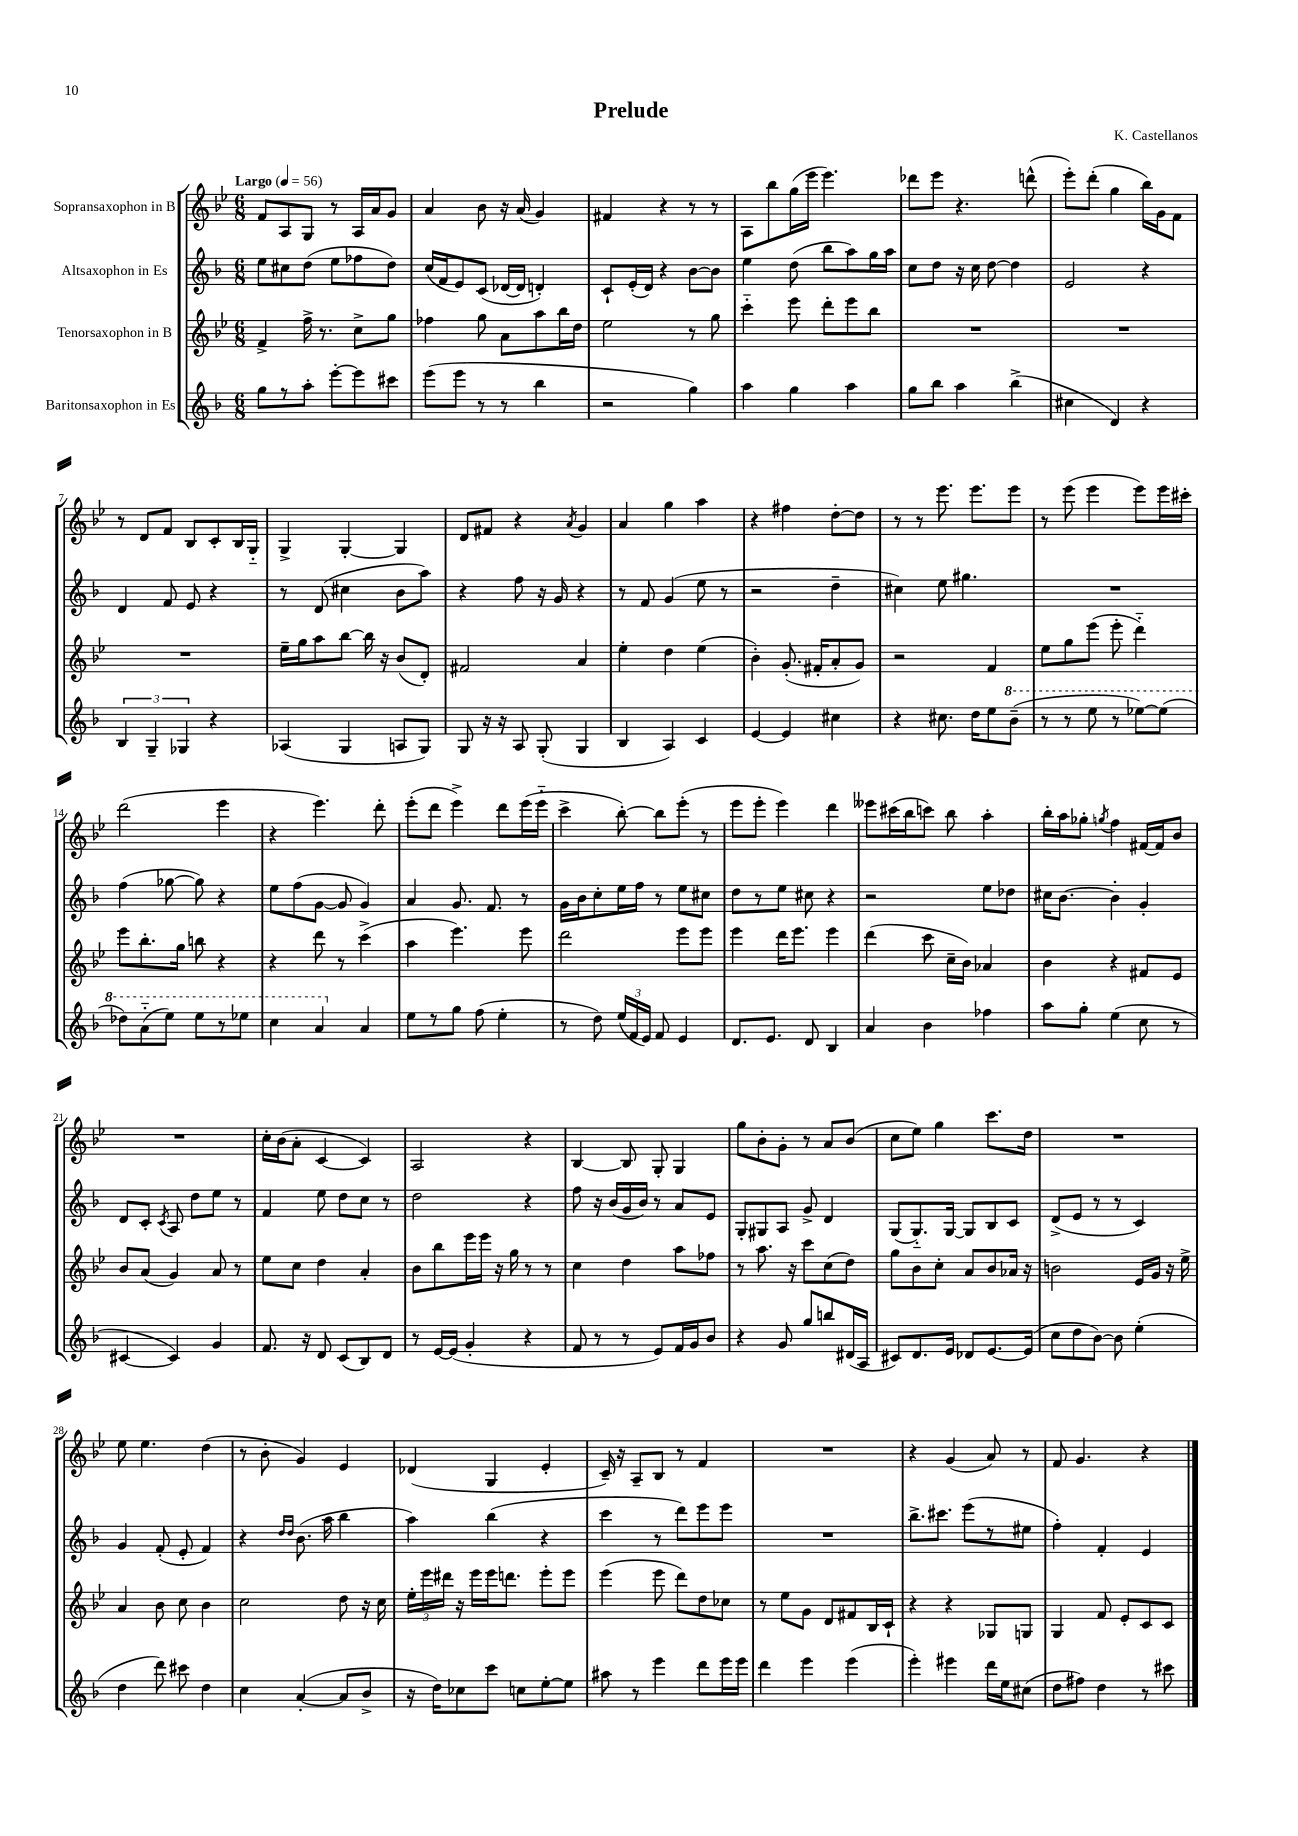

**kern	**kern	**kern	**kern
*part4	*part3	*part2	*part1
*staff4	*staff3	*staff2	*staff1
*I"Baritonsaxophon in Es	*I"Tenorsaxophon in B	*I"Altsaxophon in Es	*I"Sopransaxophon in B
*clefG2	*clefG2	*clefG2	*clefG2
*k[b-]	*k[b-e-]	*k[b-]	*k[b-e-]
*M6/8	*M6/8	*M6/8	*M6/8
*MM56	*MM56	*MM56	*MM56
=1	=1	=1	=1
!	!	!	!LO:TX:a:B:t=Largo
8gg\L	4f^/	8ee\L	8f/L
8r	.	8cc#X\	8A/
8aa'\J	16ff^\	(8dd\J	8G/J
.	8.r	.	.
[8eee'\L	.	8ee\L	8r
8eee\]	8cc^\L	8ff-X\	16A/LL
.	.	.	16a/J
8ccc#X\J	8gg\J	8dd\J)	8g/J
=2	=2	=2	=2
(8eee\L	4ff-X\	(16cc/LL	4a/
.	.	16f/J	.
8eee\J	.	8e/)	.
8r	8gg\	(8c/J	8b-\
8r	8a\L	[16d-X/LL	16r
.	.	16d-/JJ]	(16a/
4bb-\	8aa\	4dn'/)	4g/)
.	16bb-\L	.	.
.	16dd\JJ	.	.
=3	=3	=3	=3
2r	2ee-\	8c`/L	4f#X/
.	.	(16e'/L	.
.	.	16d/JJ)	.
.	.	4r	4r
4gg\)	8r	[8b-\L	8r
.	8gg\	8b-\J]	8r
=4	=4	=4	=4
4aa\	4ccc\	4ee\	8A\L
.	.	.	8bb-\
4gg\	8eee-\	(8dd\	(16gg\L
.	.	.	16eee-\JJ
.	8ddd'\L	8bb-\L	4.eee-\)
4aa\	8eee-\	8aa\)	.
.	8bb-\J	16gg\L	.
.	.	16aa\JJ	.
=5	=5	=5	=5
8gg\L	2.r	8cc\L	8ddd-X\L
8bb-\J	.	8dd\J	8eee-\J
4aa\	.	16r	4.r
.	.	16cc\	.
.	.	[8dd\	.
(4bb-^\	.	4dd\]	.
.	.	.	(8dddn^^\
=6	=6	=6	=6
4cc#X\	2.r	2e/	8eee-'\L)
.	.	.	(8ddd'\J
4d/)	.	.	4gg\
4r	.	4r	16bb-\LL)
.	.	.	16g\J
.	.	.	8f\J
!!LO:LB:g=z
=7	=7	=7	=7
6B-/	2.r	4d/	8r
.	.	.	8d/L
6G~/	.	.	.
.	.	8f/	8f/J
6G-X/	.	.	.
.	.	8e/	8B-/L
4r	.	4r	8c'/
.	.	.	16B-/L
.	.	.	16G/JJ
=8	=8	=8	=8
(4A-X/	16ee-~\LL	8r	4G^/
.	16gg\J	.	.
.	8aa\	(8d/	.
4G/	[8bb-\J	4cc#X\	[4G'/
.	16bb-\]	.	.
.	16r	.	.
8An/L	(8b-/L	8b-\L	4G/]
8G/J)	8d'/J)	8aa\J)	.
=9	=9	=9	=9
8G/	2f#X/	4r	8d/L
16r	.	.	8f#X/J
16r	.	.	.
8A/	.	8ff\	4r
(8G'/	.	16r	.
.	.	16g/	.
.	.	.	8qa/
4G/	4a/	4r	4g/
=10	=10	=10	=10
4B-/	4ee-'\	8r	4a/
.	.	8f/	.
4A/)	4dd\	(4g/	4gg\
4c/	(4ee-\	8ee\	4aa\
.	.	8r	.
=11	=11	=11	=11
[4e/	4b-'\)	2r	4r
4e/]	(8.g'/	.	4ff#X\
.	16f#X'/KL	.	.
4cc#X\	8a'/	4dd~\	[8dd'\L
.	8g/J)	.	8dd\J]
=12	=12	=12	=12
4r	2r	4cc#X\)	8r
.	.	.	8r
8.cc#X\	.	8ee\	8.eee-\
.	.	4.gg#X\	.
16dd\KL	.	.	8.eee-\L
8ee\	4f/	.	.
*8va	*	*	*
(8bb-~\J	.	.	8eee-\J
=13	=13	=13	=13
8r	8ee-\L	2.r	8r
8r	8gg\	.	(8eee-\
8eee\	(8eee-\J	.	4eee-\
8r	8eee-'\	.	.
[8eee-X\L)	4ddd\)	.	8eee-\L)
(8eee-\J]	.	.	16eee-\L
.	.	.	16ccc#X'\JJ
!!LO:LB:g=z
=14	=14	=14	=14
8ddd-X\L)	8eee-\L	(4ff\	(2ddd\
(8aa\	8.bb-'\	.	.
8eee\J)	.	[8gg-X\	.
.	16gg\Jk	.	.
8eee\L	8bbn\	8gg-\])	.
8r	4r	4r	4eee-\
8eee-X\J	.	.	.
=15	=15	=15	=15
4ccc\	4r	8ee\L	4r
.	.	(8ff\	.
4aa/	8ddd\	[8g\J	4.eee-\)
.	8r	8g/]	.
*X8va	*	*	*
4a/	(4ccc^\	4g/)	.
.	.	.	8ddd'\
=16	=16	=16	=16
8ee\L	4aa\	4a/	(8eee-'\L
8r	.	.	8ddd\J
8gg\J	4.eee-\)	8.g/	4eee-^\)
(8ff\	.	.	.
.	.	8.f/	.
4ee'\	.	.	8ddd\L
.	8eee-\	8r	(16eee-\L
.	.	.	16eee-\JJ
=17	=17	=17	=17
8r	2ddd\	16g\LL	4ccc^\
.	.	16b-\J	.
8dd\)	.	8cc'\	.
(24ee/LL	.	16ee\L	[8bb-'\)
24f/	.	.	.
.	.	16ff\JJ	.
24e/JJ)	.	.	.
8f/	.	8r	8bb-\L]
4e/	8eee-\L	8ee\L	(8eee-'\J
.	8eee-\J	8cc#X\J	8r
=18	=18	=18	=18
8.d/L	4eee-\	8dd\L	8eee-\L
.	.	8r	8eee-'\J
8.e/J	.	.	.
.	16ddd\KL	8ee\J	4eee-\)
.	8.eee-\J	.	.
8d/	.	8cc#X\	.
4B-/	4eee-\	4r	4ddd\
=19	=19	=19	=19
4a/	(4ddd\	2r	8eee--X\L
.	.	.	(16ccc#X\L
.	.	.	16bb-\J
4b-\	8ccc\	.	8cccn\J)
.	16cc~\LL	.	8bb-\
.	16b-\JJ)	.	.
4ff-X\	4a-X/	8ee\L	4aa'\
.	.	8dd-X\J	.
=20	=20	=20	=20
8aa\L	4b-\	16cc#X\KL	16bb-'\LL
.	.	[8.b-\J	16aa\J
8gg'\J	.	.	8gg-X'\J
.	.	.	8qggn/
(4ee\	4r	4b-'\]	4ff\
8cc\	8f#X/L	4g'/	[16f#X/LL
.	.	.	16f#/J]
8r	8e-/J	.	8b-/J
!!LO:LB:g=z
=21	=21	=21	=21
[4c#X/	8b-/L	8d/L	2.r
.	(8a/J	8c'/J	.
.	.	8qc/	.
4c#/])	4g/)	8A/	.
.	.	8dd\L	.
4g/	8a/	8ee\J	.
.	8r	8r	.
=22	=22	=22	=22
8.f/	8ee-\L	4f/	16cc'\LL
.	.	.	(16b-\J
.	8cc\J	.	8a'\J
16r	.	.	.
8d/	4dd\	8ee\	[4c/
(8c/L	.	8dd\L	.
8B-/)	4a'/	8cc\J	4c/])
8d/J	.	8r	.
=23	=23	=23	=23
8r	8b-\L	2dd\	2A/
[16e/LL	8bb-\	.	.
(16e/JJ]	.	.	.
4g'/	16eee-\L	.	.
.	16eee-\JJ	.	.
.	16r	.	.
.	16gg\	.	.
4r	8r	4r	4r
.	8r	.	.
=24	=24	=24	=24
8f/	4cc\	8ff\	[4B-/
8r	.	16r	.
.	.	(16b-/LL	.
8r	4dd\	16g/	8B-/]
.	.	16b-/JJ)	.
8e/L)	.	8r	8G'/
16f/L	8aa\L	8a/L	4G/
16g/J	.	.	.
8b-/J	8ff-X\J	8e/J	.
=25	=25	=25	=25
4r	8r	8G'/L	8gg\L
.	8.aa\	8G#X/	8b-'\
8g/	.	8A/J	8g'\J
.	16r	.	.
8gg/L	8ccc\L	8g^/	8r
8bbn/	(8cc\	4d/	8a/L
(16d#X/L	8dd\J)	.	(8b-/J
16A/JJ	.	.	.
=26	=26	=26	=26
8c#X/L)	8gg\L	(8G/L	8cc\L
8.d/	8b-\	8.G/)	8ee-\J)
.	8cc'\J	.	4gg\
16e/Jk	.	[16G/Jk	.
8d-X/L	8a/L	8G/L]	.
[8.e/	8b-/	8B-/	8.ccc\L
.	16a-X/Jk	8c/J	.
(16e/Jk]	16r	.	16dd\Jk
=27	=27	=27	=27
8cc\L	2bn\	(8d^/L	2.r
8dd\	.	8e/J	.
[8b-\J)	.	8r	.
8b-\]	.	8r	.
(4ee'\	16e-/LL	4c/)	.
.	16g/JJ	.	.
.	16r	.	.
.	16ee-^\	.	.
!!LO:LB:g=z
=28	=28	=28	=28
4dd\	4a/	4g/	8ee-\
.	.	.	4.ee-\
8ddd\)	8b-\	(8f'/	.
8ccc#X\	8cc\	8e'/	.
4dd\	4b-\	4f/)	(4dd\
=29	=29	=29	=29
4cc\	2cc\	4r	8r
.	.	.	8b-'\
.	.	16qqdd/LL	.
.	.	16qqdd/JJ	.
([4a'/	.	(8.b-\	4g/)
.	.	16aa\	.
8a/L]	8dd\	4bb-\	4e-/
8b-^/J	16r	.	.
.	16cc\	.	.
=30	=30	=30	=30
16r	24ee-'\LL	4aa\)	(4d-X/
.	24eee-\	.	.
16dd\KL)	.	.	.
.	24ddd#X\JJ	.	.
8cc-X\	16r	.	.
.	16eee-\LL	.	.
8ccc\J	16eee-\J	(4bb-\	4G/
.	8.dddn\J	.	.
8ccn\L	.	.	.
[8ee'\	8eee-'\L	4r	4e-'/
8ee\J]	8eee-\J	.	.
=31	=31	=31	=31
8aa#X\	(4eee-\	4ccc\	16c~/)
.	.	.	16r
8r	.	.	8A~/L
4eee\	8eee-\	8r	8B-/J
.	8ddd\L)	8ddd\L)	8r
8ddd\L	8dd\	8eee\	4f/
16eee\L	8cc-X\J	8eee\J	.
16eee\JJ	.	.	.
=32	=32	=32	=32
4ddd\	8r	2.r	2.r
.	8ee-\L	.	.
4eee\	8g\J	.	.
.	8d/L	.	.
(4eee\	8f#X/	.	.
.	16B-/L	.	.
.	16c`/JJ	.	.
=33	=33	=33	=33
4eee'\)	4r	8.bb-^\L	4r
.	.	8.ccc#X\J	.
4eee#X\	4r	.	(4g/
.	.	(8eee\L	.
16ddd\LL	8G-X/L	8r	8a/)
16ee\J	.	.	.
(8cc#X\J	8Gn/J	8ee#X\J	8r
=34	=34	=34	=34
8dd\L	4G/	4ff'\)	8f/
8ff#X\J)	.	.	4.g/
4dd\	8f/	4f'/	.
.	8e-'/L	.	.
8r	8c/	4e/	4r
8ccc#X\	8c/J	.	.
==	==	==	==
*-	*-	*-	*-
